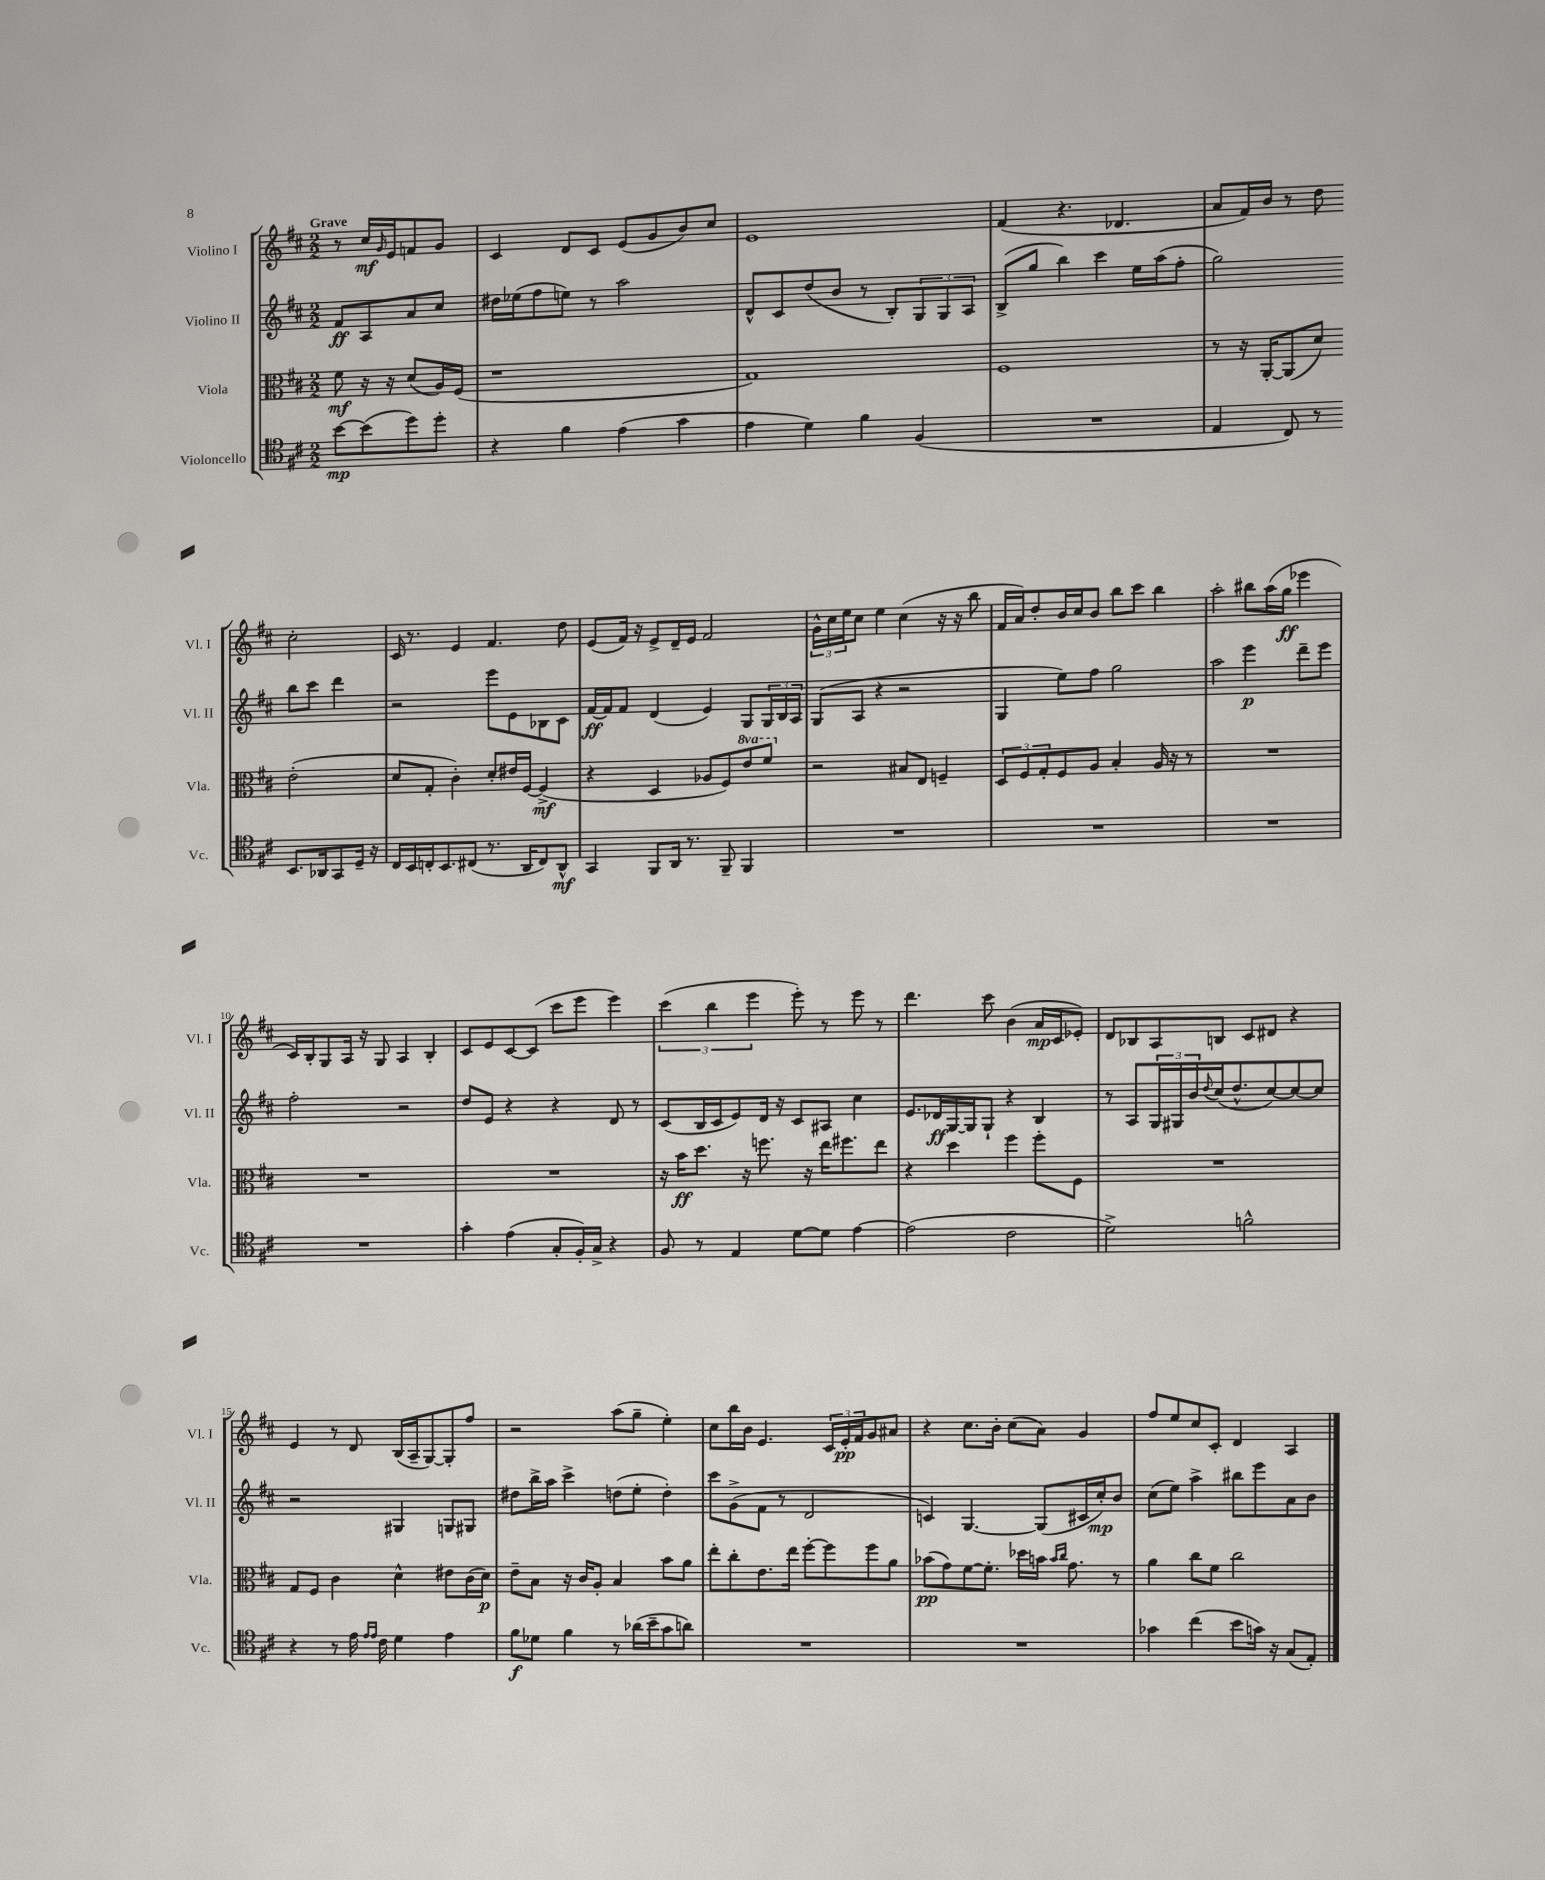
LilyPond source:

<<
\new StaffGroup <<
\new Staff = "s0" \with { instrumentName = "Violino I" shortInstrumentName = "Vl. I" } {
    \clef treble \key d \major \numericTimeSignature \time 2/2 \partial 2 \tempo "Grave"
    r8 cis''16\mf \grace { g'16 } e'16 f'8 g'8 |
    cis'4 d'8 cis'8 e'8( g'8 b'8) cis''8 |
    e'1 |
    fis'4( r4. des'4. |
    a'8 fis'16) b'16 r8 d''8 cis''2-. |
    cis'16 r8. e'4 fis'4. d''8 |
    e'8( fis'16) r16 e'8-> d'16-- e'16 fis'2 |
    \tuplet 3/2 { g'16-^ cis''16 e''16 } cis''8 e''4 cis''4( r16 r16 b''8 |
    fis'16 a'16) d''8-. b'16 cis''16 b'8 b''8 cis'''8 b''4 |
    a''2-. bis''8 a''16( g''16\ff ees'''4 |
    cis'16) b16-. g8 a16 r16 g8 a4 b4-. |
    cis'8 e'8 cis'8~ cis'8( cis'''8 e'''8 e'''4) |
    \tuplet 3/2 { cis'''4( b''4 e'''4 } e'''8-.) r8 e'''8 r8 |
    d'''4. cis'''8 b'4( a'16\mp cis'16 ees'8-.) |
    d'8 bes8 a8 b8 cis'8 dis'8 r4 |
    e'4 r8 d'8 b16( a16-- g8~) g8-. fis''8 |
    r2 a''8( g''8-- e''4-.) |
    cis''8 b''16 b'16 e'4. \tuplet 3/2 { cis'16 e'16-.\pp fis'16 } g'8 ais'8 |
    r4 cis''8. b'16-. cis''8( a'8) g'4 |
    fis''8 e''8 cis''8 cis'8-. d'4 a4 \bar "|." |
}
\new Staff = "s1" \with { instrumentName = "Violino II" shortInstrumentName = "Vl. II" } {
    \clef treble \key d \major \numericTimeSignature \time 2/2 \partial 2
    fis'8\ff a8 a'8 cis''8 |
    dis''16 ees''16( fis''8 e''8) r8 a''2 |
    d'8-^ cis'8 d''8( b'8 r8 b8-.) \tuplet 3/2 { g8 g8 a8 } |
    b8->( g''8 b''4) cis'''4 e''16 a''16( fis''8-. |
    g''2) b''8 cis'''8 d'''4 |
    r2 e'''8 e'8 bes8 cis'8 |
    fis'16~\ff fis'16 fis'8 d'4( e'4) g8 \tuplet 3/2 { g16 b16 a16 } |
    g8( a8 r4 r2 |
    g4 e''8) fis''8 g''2 |
    a''2 e'''4\p d'''8-- e'''8 |
    fis''2-. r2 |
    d''8 e'8 r4 r4 d'8 r8 |
    cis'8( b16 cis'16 e'8) d'16 r16 cis'8 ais8 cis''4 |
    e'8. des'16\ff g16~ g16 g8-! r4 b4 |
    r8 a8 \tuplet 3/2 { g16 gis16 b'16 } \appoggiatura { d''8 } cis''16( d''8.-^ cis''8~) cis''8~ cis''8 |
    r2 gis4 g8 gis8 |
    dis''8 b''16-> a''16 cis'''4-> d''8( e''8-. d''4-.) |
    cis'''8 g'8->( fis'8 r8 d'2 |
    c'4) g4.~ g8( cis'16 cis''16-.\mp) b'8 |
    cis''8( e''8) a''4-> bis''8 e'''8 a'8 b'8 \bar "|." |
}
\new Staff = "s2" \with { instrumentName = "Viola" shortInstrumentName = "Vla." } {
    \clef alto \key d \major \numericTimeSignature \time 2/2 \set Staff.ottavationMarkups = #ottavation-simple-ordinals \partial 2
    fis'8\mf r16 r16 d'8( a16) fis16( |
    r1 |
    g1) |
    fis1 |
    r8 r16 a,16~-. a,8( d'8) e'2-.( |
    d'8 g8-. cis'4-.) d'8-. eis'16 fis16~ fis4->\mf( |
    r4 d4 aes8 fis8) \ottava #1 e''8 fis''8 \ottava #0 |
    r2 bis8 e8 f4-- |
    \tuplet 3/2 { d8 fis8 g8-. } fis8 a8 b4-. a16 r16 r8 |
    R1 |
    R1 |
    R1 |
    r16 b'16\ff d''8. r16 f''8. r16 e''16 fis''8. e''8 |
    r4 d''4 fis''4 fis''8-. fis8 |
    R1 |
    g8 fis8 cis'4 d'4-^ eis'8 cis'16( d'16\p) |
    e'8-- b8 r16 cis'16 a8-. b4 b'8 a'8 |
    e''8-. cis''8-. e'8. e''16 fis''8~-. fis''8 fis''8 a'8 |
    bes'8\pp( g'8) fis'8~ fis'8.-. des''16 b'16 \grace { b'16 cis''16 } g'8. r8 |
    a'4 cis''8 fis'8 cis''2 \bar "|." |
}
\new Staff = "s3" \with { instrumentName = "Violoncello" shortInstrumentName = "Vc." } {
    \clef tenor \key d \major \numericTimeSignature \time 2/2 \partial 2
    b'8~\mp b'8( d''8) d''8-. |
    r4 fis'4 e'4( g'4 |
    e'4 d'4) fis'4 fis4( |
    R1 |
    e4 cis8) r8 b,8. aes,16 g,8 d16-- r16 |
    cis16 b,16 c16-. b,8. cis8( r8. a,16 cis8) a,8-^\mf |
    g,4 fis,8 a,16 r8. fis,8-- fis,4 |
    R1 |
    R1 |
    R1 |
    R1 |
    g'4-. e'4( g8-. fis16-.) g16-> r4 |
    fis8 r8 e4 d'8~ d'8 e'4~ |
    e'2( cis'2 |
    d'2->) f'2-^ |
    r4 r8 e'16 \grace { e'16 e'16 } cis'16 d'4 e'4 |
    fis'8\f des'8 fis'4 r8 aes'16( b'16-- g'8 a'8) |
    R1 |
    R1 |
    ges'4 cis''4( b'8 g'16) r16 g8( e8-.) \bar "|." |
}
>>
>>
